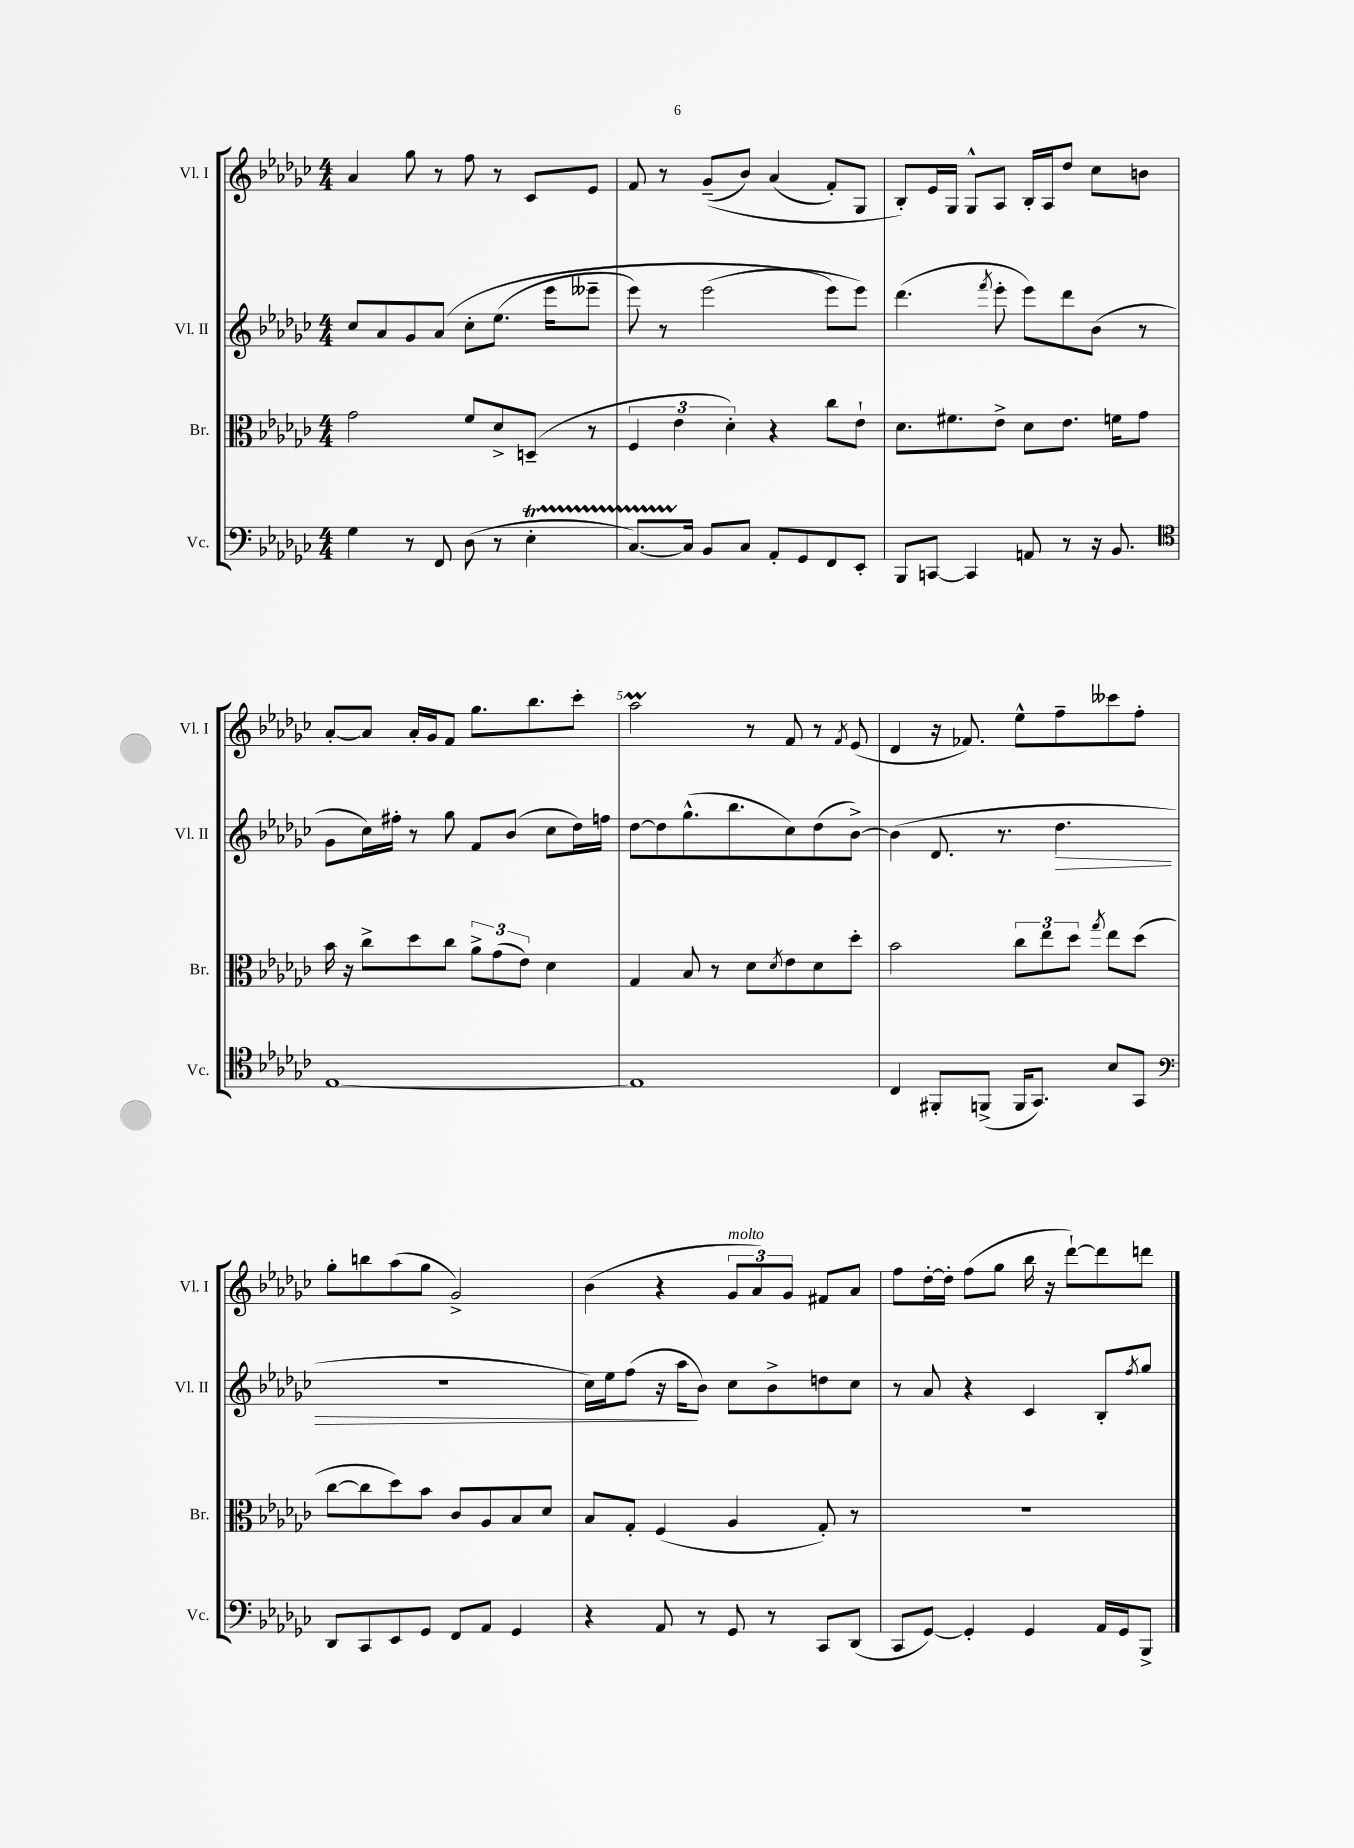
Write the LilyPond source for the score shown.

<<
\new StaffGroup <<
\new Staff = "s0" \with { instrumentName = "Vl. I" shortInstrumentName = "Vl. I" } {
    \clef treble \key ges \major \numericTimeSignature \time 4/4
    aes'4 ges''8 r8 f''8 r8 ces'8 ees'8 |
    f'8 r8 ges'8--(\( bes'8) aes'4( f'8-.) ges8 |
    bes8-.\) ees'16 ges16 ges8-^ aes8 bes16-. aes16 des''8 ces''8 b'8 |
    aes'8~-. aes'8 aes'16-. ges'16 f'8 ges''8. bes''8. ces'''8-. |
    aes''2\prall r8 f'8 r8 \acciaccatura { f'8 } ees'8( |
    des'4 r16 fes'8.) ees''8-^ f''8-- ceses'''8 f''8-. |
    ges''8-. b''8 aes''8( ges''8 ges'2->) |
    bes'4( r4 \tuplet 3/2 { ges'8^\markup { \italic "molto" } aes'8) ges'8 } fis'8 aes'8 |
    f''8 des''16~-. des''16-. f''8( ges''8 bes''16 r16 des'''8~-!) des'''8 d'''8 \bar "|." |
}
\new Staff = "s1" \with { instrumentName = "Vl. II" shortInstrumentName = "Vl. II" } {
    \clef treble \key ges \major \numericTimeSignature \time 4/4
    ces''8 aes'8 ges'8 aes'8\( ces''8-. ees''8.( ees'''16 eeses'''8-- |
    ees'''8) r8 ees'''2( ees'''8\) ees'''8) |
    des'''4.( \acciaccatura { f'''8 } ees'''8-. ees'''8) des'''8 bes'8( r8 |
    ges'8 ces''16) fis''16-. r8 ges''8 f'8 bes'8( ces''8 des''16) f''16 |
    des''8~ des''8 ges''8.-^( bes''8. ces''8) des''8( bes'8~->) |
    bes'4( des'8. r8. des''4.\> |
    R1 |
    ces''16) ees''16 f''8( r16 aes''16\! bes'8) ces''8 bes'8-> d''8 ces''8 |
    r8 aes'8 r4 ces'4 bes8-. \acciaccatura { f''8 } ges''8 \bar "|." |
}
\new Staff = "s2" \with { instrumentName = "Br." shortInstrumentName = "Br." } {
    \clef alto \key ges \major \numericTimeSignature \time 4/4
    ges'2 f'8 des'8-> d8--( r8 |
    \tuplet 3/2 { f4 ees'4 des'4-.) } r4 ces''8 ees'8-! |
    des'8. fis'8. ees'8-> des'8 ees'8. f'16 ges'8 |
    bes'16 r16 ces''8-> des''8 ces''8 \tuplet 3/2 { aes'8-> ges'8( ees'8) } des'4 |
    ges4 bes8 r8 des'8 \acciaccatura { des'8 } ees'8 des'8 des''8-. |
    bes'2 \tuplet 3/2 { ces''8 ees''8 des''8 } \acciaccatura { ges''8 } ees''8 des''8( |
    ces''8~ ces''8 des''8) bes'8 ces'8 aes8 bes8 des'8 |
    bes8 ges8-. f4( aes4 ges8-.) r8 |
    R1 \bar "|." |
}
\new Staff = "s3" \with { instrumentName = "Vc." shortInstrumentName = "Vc." } {
    \clef bass \key ges \major \numericTimeSignature \time 4/4
    ges4 r8 f,8 des8( r8 ees4-.\startTrillSpan |
    ces8.~) ces16\stopTrillSpan bes,8 ces8 aes,8-. ges,8 f,8 ees,8-. |
    bes,,8 c,8~ c,4 a,8 r8 r16 bes,8. |
    \clef tenor ees1~ |
    ees1 |
    ces4 fis,8-. f,8->( f,16 ges,8.) bes8 ges,8 |
    \clef bass des,8 ces,8 ees,8 ges,8 f,8 aes,8 ges,4 |
    r4 aes,8 r8 ges,8 r8 ces,8 des,8( |
    ces,8 ges,8~) ges,4-. ges,4 aes,16 ges,16 bes,,8-> \bar "|." |
}
>>
>>
\layout { \context { \Score \override BarNumber.break-visibility = ##(#f #t #t) barNumberVisibility = #(every-nth-bar-number-visible 5) } }
